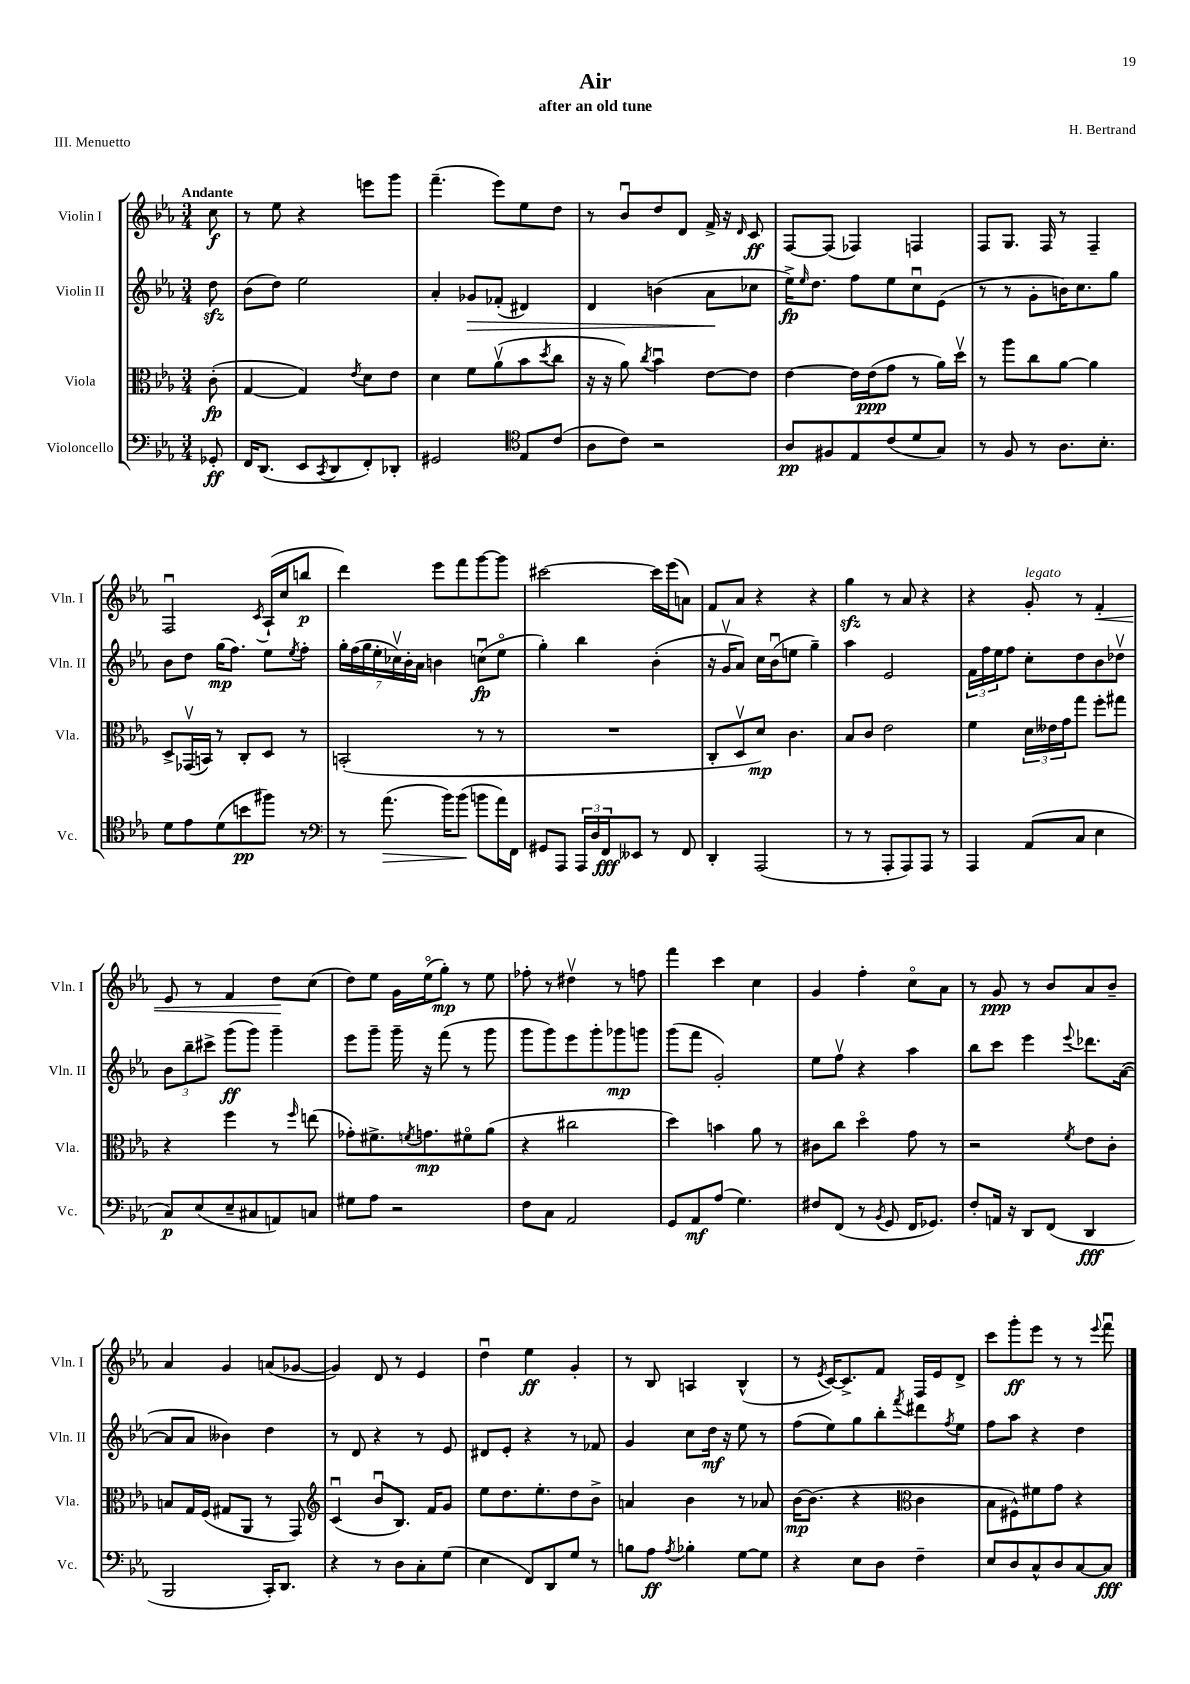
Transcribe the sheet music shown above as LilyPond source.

\header { title = "Air" composer = "H. Bertrand" subtitle = "after an old tune" piece = "III. Menuetto" }
<<
\new StaffGroup <<
\new Staff = "s0" \with { instrumentName = "Violin I" shortInstrumentName = "Vln. I" } {
    \clef treble \key ees \major \numericTimeSignature \time 3/4 \partial 8 \tempo "Andante"
    c''8\f |
    r8 ees''8 r4 e'''8 g'''8 |
    f'''4.--( ees'''8) ees''8 d''8 |
    r8 bes'8\downbow d''8 d'8 f'16-> r16 \grace { d'16 } c'8\ff |
    f8~ f8( fes4) f4 |
    f8 g8. f16 r8 f4-- |
    f2\downbow \acciaccatura { c'8 } aes16-!( c''16 b''8\p |
    d'''4) ees'''8 f'''8 g'''8~ g'''8 |
    cis'''2~ cis'''16 ees'''16( a'8) |
    f'8 aes'8 r4 r4 |
    g''4\sfz r8 aes'8 r4 |
    r4 g'8-.^\markup { \italic "legato" } r8 f'4-.\< |
    ees'8 r8 f'4 d''8\! c''8( |
    d''8) ees''8 g'16 ees''16\flageolet( g''8-.\mp) r8 ees''8 |
    fes''8-. r8 dis''4\upbow r8 f''8 |
    f'''4 c'''4 c''4 |
    g'4 f''4-. c''8\flageolet aes'8 |
    r8 g'8\ppp r8 bes'8 aes'8 bes'8-- |
    aes'4 g'4 a'8( ges'8~ |
    ges'4) d'8 r8 ees'4 |
    d''4\downbow ees''4\ff g'4-. |
    r8 bes8 a4 bes4-^( |
    r8 \acciaccatura { ees'8 } c'16~) c'8.-> f'8 f16 ees'16 d'8-> |
    c'''8 g'''8-.\ff ees'''8 r8 r8 \appoggiatura { ees'''8 } f'''8\downbow \bar "|." |
}
\new Staff = "s1" \with { instrumentName = "Violin II" shortInstrumentName = "Vln. II" } {
    \clef treble \key ees \major \numericTimeSignature \time 3/4 \partial 8
    d''8\sfz |
    bes'8( d''8) ees''2 |
    aes'4-. ges'8\> fes'8-.( dis'4) |
    d'4 b'4( aes'8\! ces''8 |
    ees''16->\fp) \grace { ees''16 } d''8. f''8 ees''8 c''8\downbow ees'8( |
    r8 r8 g'8-. b'16) c''8. g''8 |
    bes'8 d''8 g''16\mp( f''8.) ees''8 \acciaccatura { ees''8 } f''8-. |
    \tuplet 7/4 { g''16-. f''16( g''16 ees''16-. ces''16\upbow) bes'16-. aes'16 } b'4 c''8\downbow\fp( ees''8\flageolet |
    g''4-.) bes''4 bes'4-.( |
    r16 g'16\upbow aes'8) c''16 bes'16\downbow( e''8 g''4--) |
    aes''4 ees'2 |
    \tuplet 3/2 { f'16 f''16 ees''16 } f''8 c''8-. d''8 bes'8 des''8\upbow |
    \tuplet 3/2 { bes'8 bes''8-- cis'''8-> } g'''8\ff( g'''8) g'''4-- |
    ees'''8 g'''8-- g'''16-- r16 f'''8( r8 g'''8 |
    g'''8 g'''8) ees'''8 g'''8-. ges'''8\mp g'''8 |
    g'''8( f'''8 g'2-.) |
    ees''8 f''8\upbow r4 aes''4 |
    bes''8 c'''8 ees'''4 \appoggiatura { ees'''8 } des'''8. aes'16~( |
    aes'8 aes'8 beses'4) d''4 |
    r8 d'8 r4 r8 ees'8 |
    dis'8 ees'8-. r4 r8 fes'8 |
    g'4 c''8 d''16\mf r16 ees''8 r8 |
    f''8( ees''8) g''8 bes''8-. \acciaccatura { f'''8 } dis'''8 \acciaccatura { f''8 } ees''8 |
    f''8 aes''8 r4 d''4 \bar "|." |
}
\new Staff = "s2" \with { instrumentName = "Viola" shortInstrumentName = "Vla." } {
    \clef alto \key ees \major \numericTimeSignature \time 3/4 \partial 8
    c'8-.\fp( |
    g4~ g4) \acciaccatura { ees'8 } d'8 ees'8 |
    d'4 f'8 aes'8\upbow( bes'8 \acciaccatura { d''8 } c''8 |
    r16 r16 aes'8) \acciaccatura { c''8 } bes'4\downbow ees'8~ ees'8 |
    ees'4~ ees'16 ees'16\ppp( g'8 r8 aes'16) d''16\upbow |
    r8 aes''8 c''8 aes'8~ aes'4 |
    d8-> ges,16\upbow( b,16) r8 c8-. d8 r8 |
    b,2-.( r8 r8 |
    R2. |
    c8-. d8\upbow d'8\mp) c'4. |
    bes8 c'8 ees'2 |
    f'4 \tuplet 3/2 { d'16 eeses'16 g'16 } g''8 f''8-. gis''8 |
    r4 f''4 r8 \grace { f''16 } e''8( |
    ges'8-.) fis'8.-> \acciaccatura { f'8 } g'8.\mp fis'8\flageolet aes'8( |
    r4 cis''2 |
    d''4) b'4 aes'8 r8 |
    cis'8 c''8 d''4\flageolet g'8 r8 |
    r2 \acciaccatura { f'8 } ees'8 c'8-. |
    b8 g16 f16( gis8 aes,8 r8 g,8) |
    \clef treble c'4\downbow( bes'8\downbow bes8.) f'16 g'8 |
    ees''8 d''8. ees''8.-. d''8 bes'8-> |
    a'4 bes'4 r8 aes'8 |
    bes'16~\mp bes'8.( r4 \clef alto c'4 |
    bes8 fis8-^) fis'8 g'8 r4 \bar "|." |
}
\new Staff = "s3" \with { instrumentName = "Violoncello" shortInstrumentName = "Vc." } {
    \clef bass \key ees \major \numericTimeSignature \time 3/4 \partial 8
    ges,8-.\ff |
    f,16 d,8.( ees,8 \acciaccatura { c,8 } d,8 f,8-.) des,8-. |
    gis,2 \clef tenor ees8 c'8( |
    aes8 c'8) r2 |
    aes8\pp fis8 ees8 c'8( d'8 g8) |
    r8 f8 r8 aes8. bes8.-. |
    d'8 ees'8 d'8( b'8\pp fis''8) r8 |
    \clef bass r8 aes'8.\>( bes'16) bes'8\!( b'8 aes'16) f,16 |
    gis,8 aes,,8 \tuplet 3/2 { aes,,16 d16 f,16\fff } eeses,8 r8 f,8 |
    d,4-. aes,,2( |
    r8 r8 aes,,8-. aes,,8) aes,,8 r8 |
    aes,,4 aes,8( c8 ees4 |
    c8\p) ees8( ees8-- cis8 a,8) c8 |
    gis8 aes8 r2 |
    f8 c8 aes,2 |
    g,8 aes,8\mf aes8( g4.) |
    fis8 f,8( r8 \acciaccatura { bes,8 } g,8 f,16 ges,8.) |
    f8-. a,16 r16 d,8 f,8( d,4\fff |
    bes,,2 c,16-.) d,8. |
    r4 r8 d8 c8-. g8( |
    ees4 f,8) d,8 g8 r8 |
    b8 aes8\ff \acciaccatura { aes8 } bes4-. g8~ g8 |
    r4 ees8 d8 f4-- |
    ees8 d8 c8-^ d8 c8~ c8\fff \bar "|." |
}
>>
>>
\layout { \context { \Score \remove "Bar_number_engraver" } }
